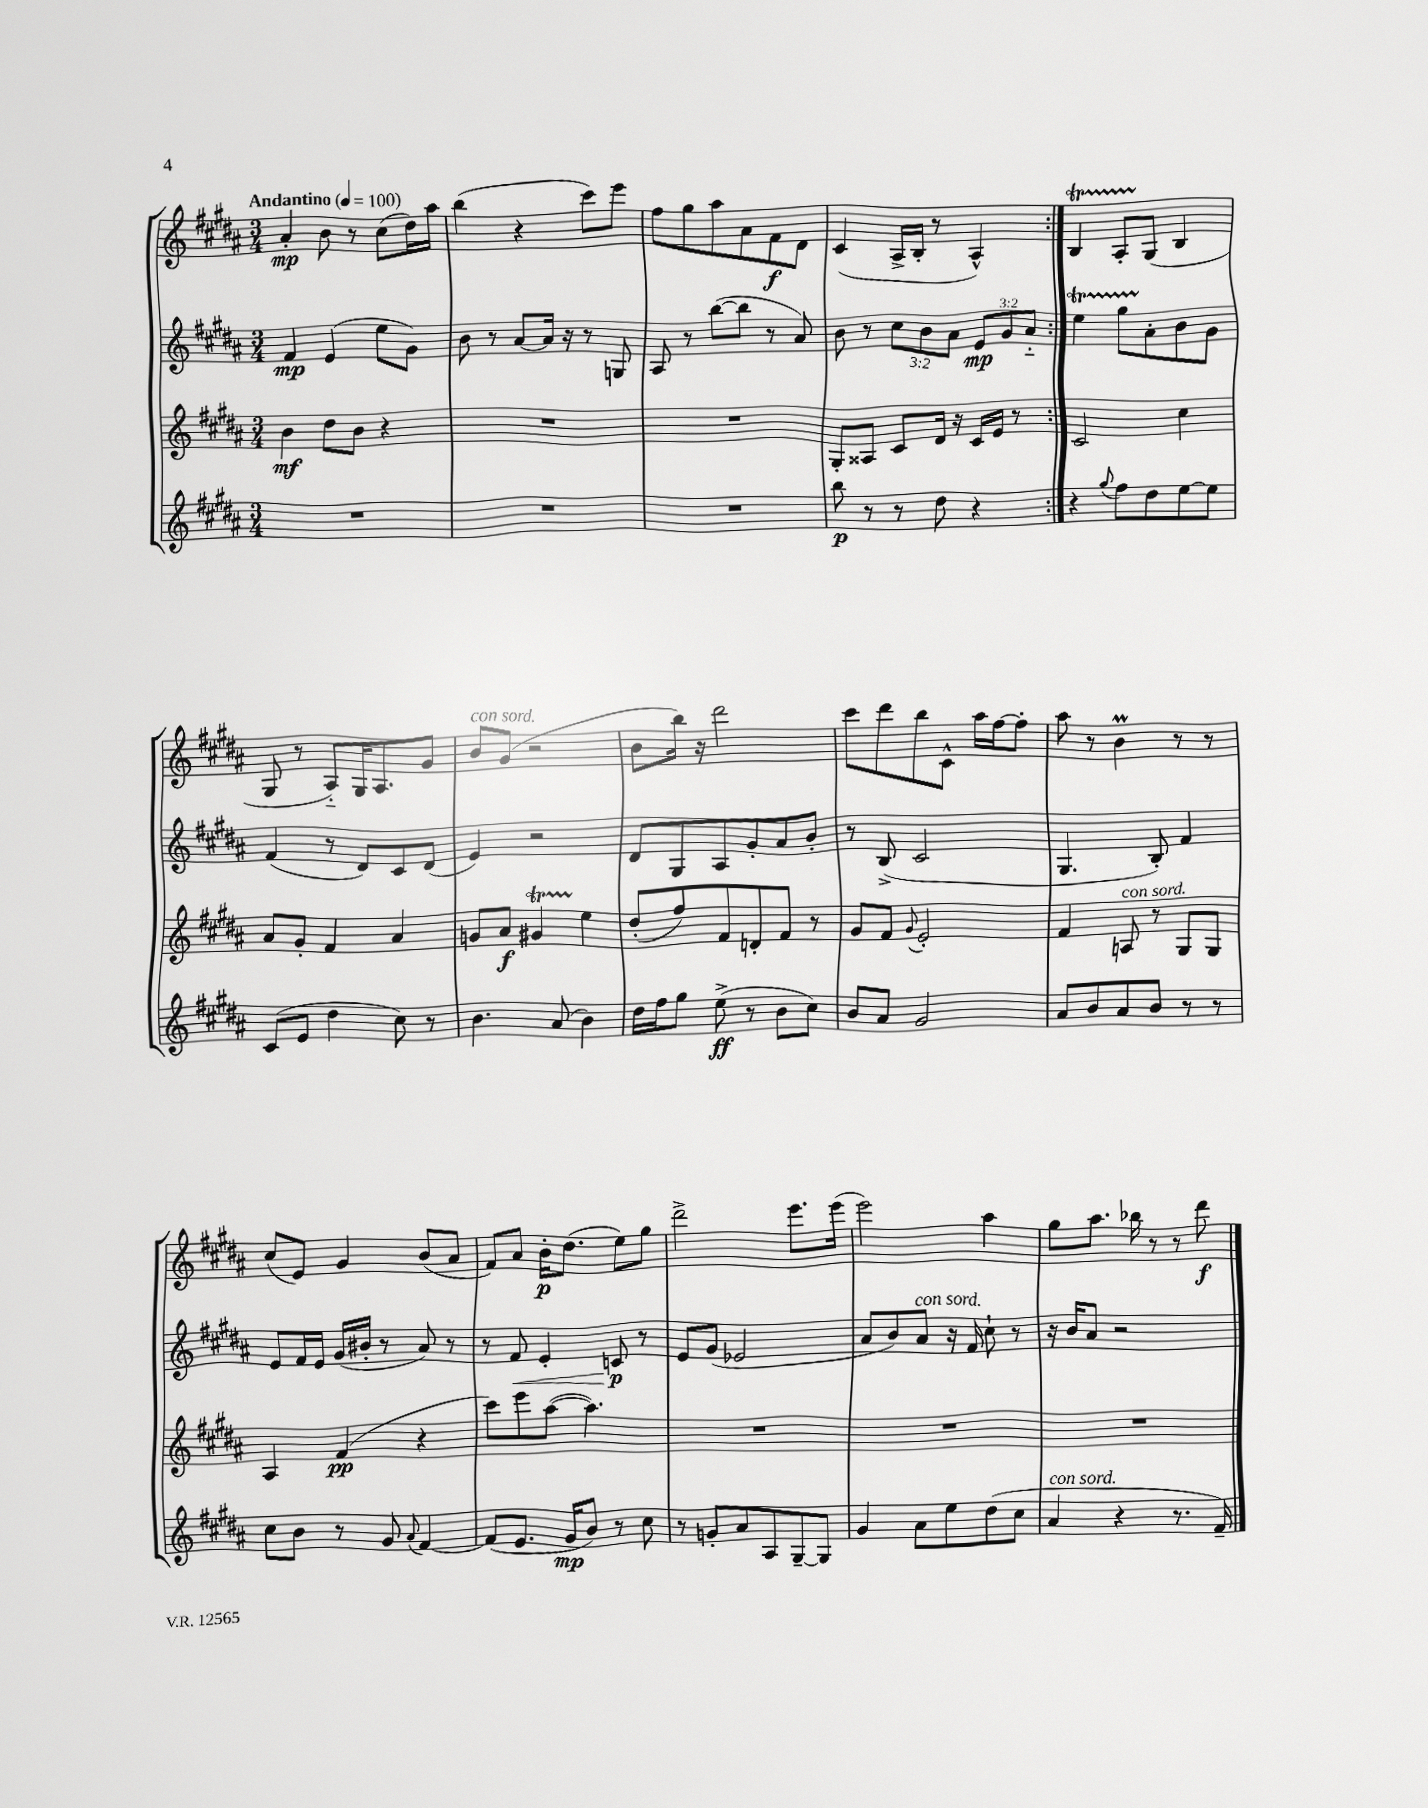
<<
\new StaffGroup <<
\new Staff = "s0" {
    \clef treble \key b \major \numericTimeSignature \time 3/4 \tempo "Andantino" 4 = 100
    \repeat volta 2 { ais'4-.\mp b'8 r8 cis''8( dis''16) ais''16 |
    b''4( r4 cis'''8) e'''8 |
    fis''8 gis''8 ais''8 ais'8 fis'8\f dis'8 |
    cis'4( ais16-> b16-. r8 ais4-^) | }
    b4\startTrillSpan ais8-. gis8\stopTrillSpan( b4 |
    gis8 r8 ais8-_) gis16 ais8. gis'8 |
    b'8^\markup { \italic "con sord." } gis'8( r2 |
    b'8 b''16) r16 dis'''2 |
    cis'''8 dis'''8 b''8 cis'8-^ ais''16 fis''16~ fis''8-. |
    ais''8 r8 b'4\prall r8 r8 |
    cis''8( e'8) gis'4 b'8( ais'8 |
    fis'8) ais'8 b'16-.\p dis''8.( e''8) gis''8 |
    dis'''2-> e'''8. e'''16( |
    e'''2) ais''4 |
    gis''8 ais''8. bes''16 r8 r8 dis'''8\f \bar "|." |
}
\new Staff = "s1" {
    \clef treble \key b \major \numericTimeSignature \time 3/4 \override Staff.TupletNumber.text = #tuplet-number::calc-fraction-text
    \repeat volta 2 { fis'4\mp e'4( e''8 gis'8) |
    b'8 r8 ais'8~ ais'16 r16 r8 g8 |
    ais8 r8 b''8~( b''8 r8 ais'8) |
    b'8 r8 \tuplet 3/2 { cis''8 b'8 ais'8 } \tuplet 3/2 { e'8\mp gis'8 ais'8-_ } | }
    e''4\startTrillSpan gis''8 ais'8-.\stopTrillSpan b'8 gis'8 |
    fis'4( r8 dis'8) cis'8 dis'8( |
    e'4) r2 |
    dis'8 gis8 ais8 gis'8-. ais'8 b'8-. |
    r8 b8->( cis'2 |
    gis4. b8-.) fis'4 |
    e'8 fis'16 e'16 gis'16( bis'16-. r8 ais'8) r8 |
    r8 fis'8\< e'4-. c'8\p\! r8 |
    e'8 gis'8( ees'2 |
    ais'8 b'8) ais'8^\markup { \italic "con sord." } r16 fis'16 cis''8-! r8 |
    r16 b'16 ais'8 r2 \bar "|." |
}
\new Staff = "s2" {
    \clef treble \key b \major \numericTimeSignature \time 3/4
    \repeat volta 2 { b'4\mf dis''8 b'8 r4 |
    R2. |
    R2. |
    gis8-. aisis8 cis'8 dis'16 r16 cis'16 e'16 r8 | }
    cis'2 cis''4 |
    ais'8 gis'8-. fis'4 ais'4 |
    g'8 ais'8\f gis'4\startTrillSpan e''4\stopTrillSpan |
    dis''8-.( fis''8) fis'8 d'8-. fis'8 r8 |
    gis'8 fis'8 \appoggiatura { gis'8 } e'2-. |
    fis'4 a8^\markup { \italic "con sord." } r8 gis8 gis8 |
    ais4 fis'4\pp( r4 |
    cis'''8) e'''8 ais''8~( ais''4.) |
    R2. |
    R2. |
    R2. \bar "|." |
}
\new Staff = "s3" {
    \clef treble \key b \major \numericTimeSignature \time 3/4
    \repeat volta 2 { R2. |
    R2. |
    R2. |
    b''8\p r8 r8 dis''8 r4 | }
    r4 \appoggiatura { gis''8 } fis''8 dis''8 e''8~ e''8 |
    cis'8( e'8 dis''4 cis''8) r8 |
    b'4. ais'8( b'4) |
    dis''16 fis''16 gis''8 e''8->\ff( r8 b'8 cis''8) |
    b'8 ais'8 gis'2 |
    ais'8 b'8 ais'8 b'8 r8 r8 |
    cis''8 b'8 r8 gis'8 \appoggiatura { ais'8 } fis'4~ |
    fis'8( e'8. gis'16\mp b'8) r8 cis''8 |
    r8 g'8-. ais'8 ais8 gis8~-- gis8 |
    gis'4 ais'8 e''8 dis''8( cis''8 |
    ais'4^\markup { \italic "con sord." } r4 r8. fis'16--) \bar "|." |
}
>>
>>
\layout { \context { \Score \remove "Bar_number_engraver" } }
